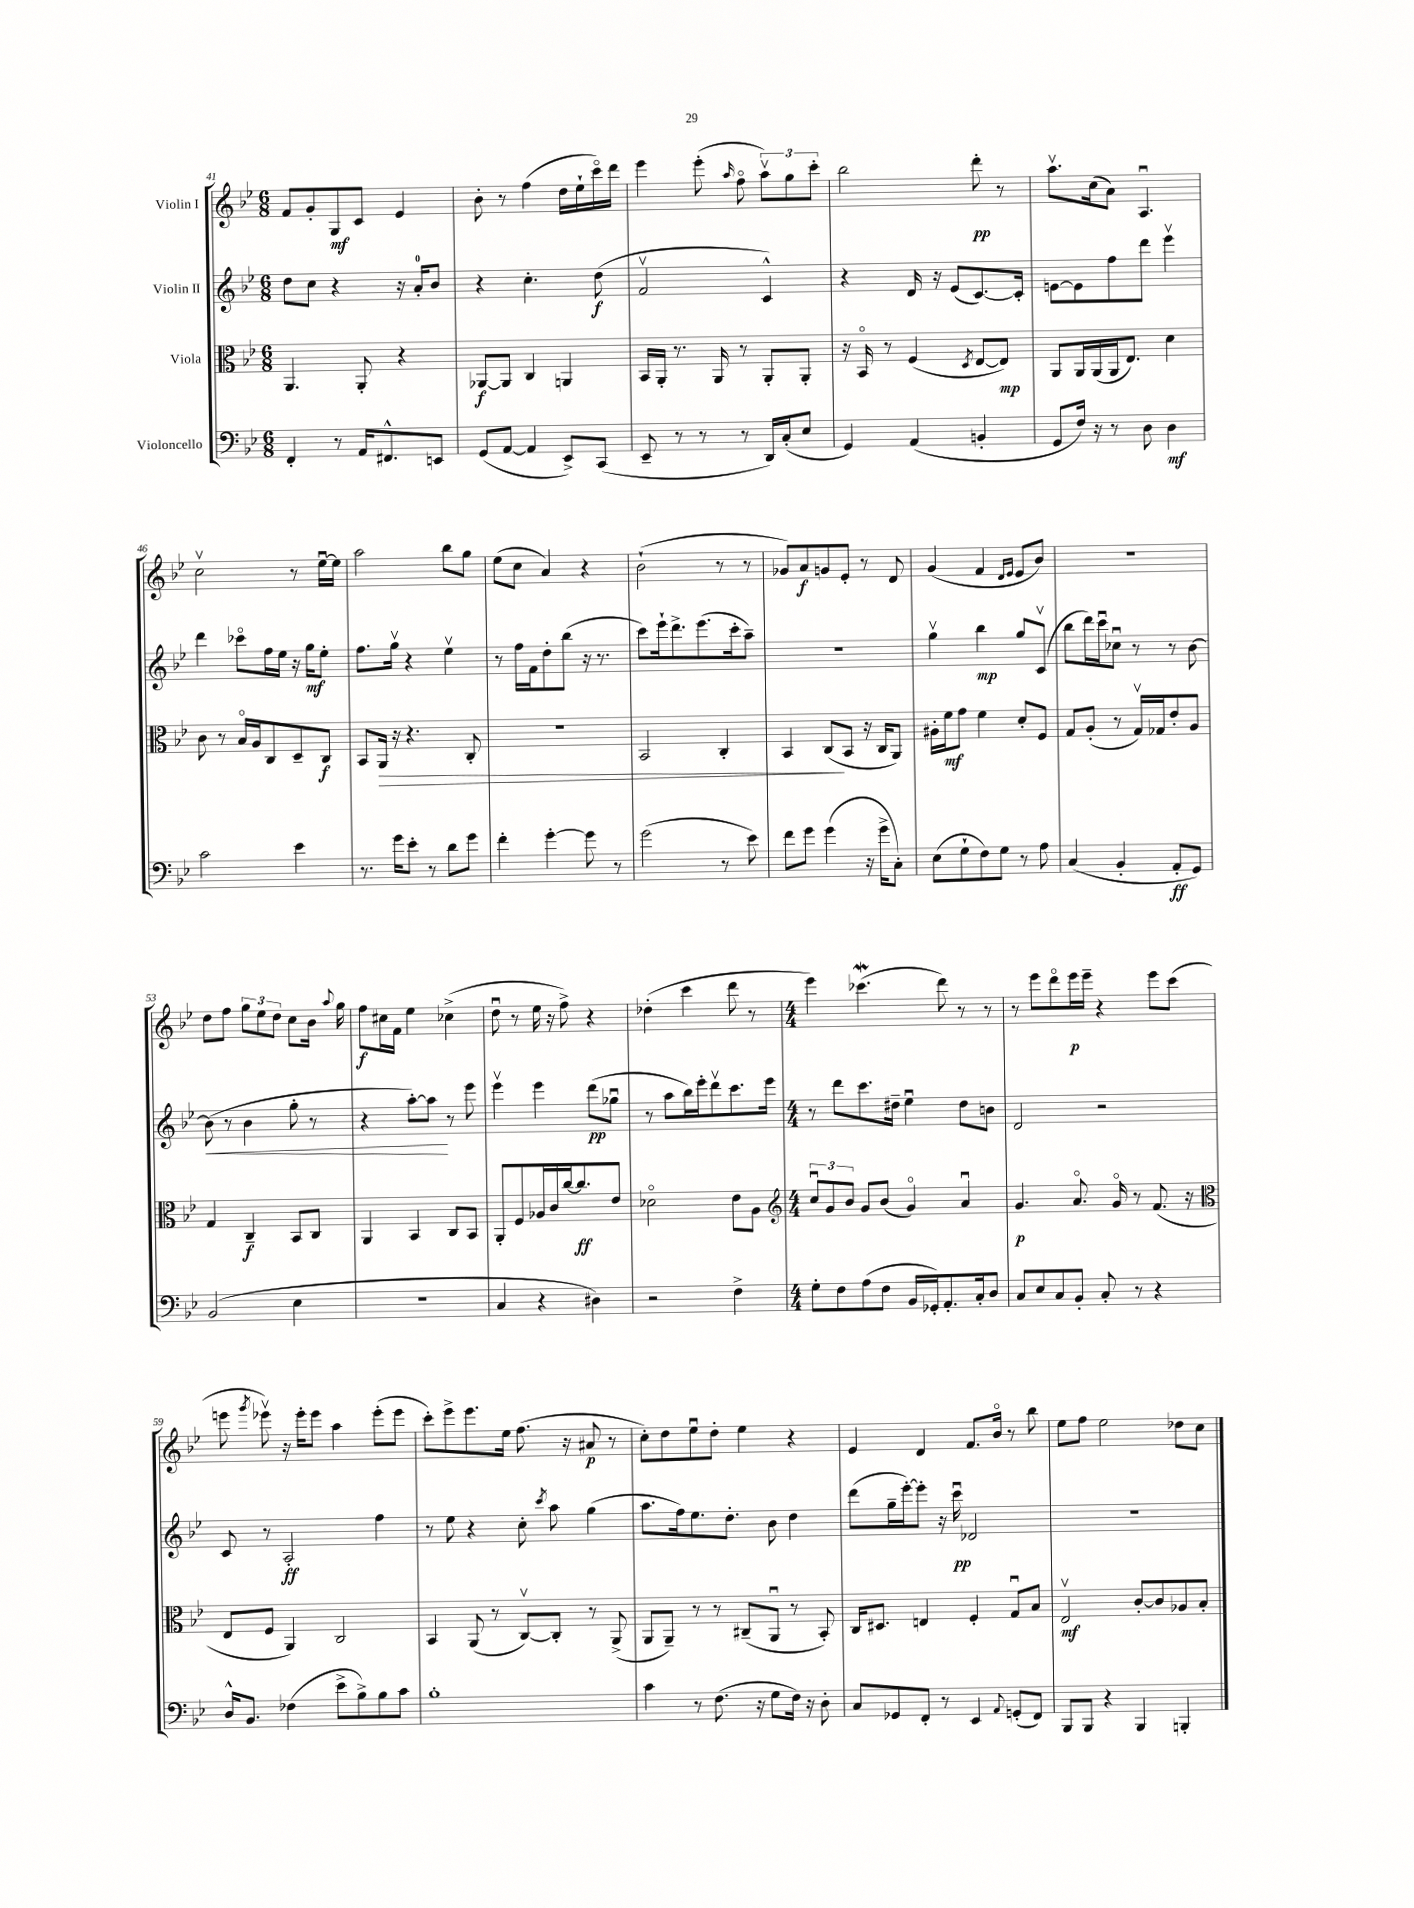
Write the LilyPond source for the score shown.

<<
\new StaffGroup <<
\new Staff = "s0" \with { instrumentName = "Violin I" } {
    \clef treble \key bes \major \numericTimeSignature \time 6/8
    \autoBeamOff f'8[ g'8-. g8\mf c'8] ees'4 |
    bes'8-. r8 f''4( d''16[ ees''16-! c'''16\flageolet) d'''16] |
    ees'''4 ees'''8-.( \grace { a''16 } f''8\flageolet \tuplet 3/2 { a''8[\upbow) g''8 c'''8]-. } |
    bes''2 d'''8-.\pp r8 |
    a''8.[\upbow c''16( a'8]) a4.\downbow |
    c''2\upbow r8 ees''16[~\downbow ees''16] |
    a''2 bes''8[ g''8] |
    ees''8[( c''8] a'4) r4 |
    bes'2-!( r8 r8 |
    ges'8[) a'8\f g'8 ees'8]-. r8 d'8 |
    g'4( f'4 \grace { d'16[ ees'16] } ees'8[ bes'8]) |
    R2. |
    d''8[ f''8] \tuplet 3/2 { g''8[ ees''8 d''8] } c''8[ bes'16] \appoggiatura { a''8 } g''16 |
    f''8[\f cis''16 f'16] ees''4 ces''4->( |
    d''8\downbow r8 ees''16 r16 f''8->) r4 |
    des''4-.( c'''4 d'''8 r8 |
    \numericTimeSignature \time 4/4 ees'''4) ces'''4.\mordent( d'''8) r8 r8 |
    r8 ees'''8[ d'''8\flageolet ees'''16\p ees'''16]-- r4 ees'''8[ c'''8]( |
    e'''8 \acciaccatura { g'''8 } ees'''8\upbow) r16 ees'''16[-. ees'''8] a''4 ees'''8[-.( ees'''8] |
    c'''8[-.) ees'''8-> ees'''8. ees''16] f''8.( r16 ais'8\p r8 |
    c''8[-.) d''8 ees''8\downbow d''8]-. ees''4 r4 |
    ees'4 d'4 f'8.[ bes'16]\flageolet r8 bes''8 |
    ees''8[ f''8] ees''2 des''8[ c''8] \bar "|." |
}
\new Staff = "s1" \with { instrumentName = "Violin II" } {
    \clef treble \key bes \major \numericTimeSignature \time 6/8
    \autoBeamOff d''8[ c''8] r4 r16 a'16[-0-. bes'8] |
    r4 c''4.-. d''8\f( |
    f'2\upbow c'4-^) |
    r4 d'16 r16 ees'8[( c'8.~) c'16]-. |
    e'8[~ e'8 f''8 d'''8] ees'''4\upbow |
    d'''4 ces'''8[\flageolet f''16 ees''16] r16 g''16[\mf ees''8]-. |
    f''8.[ g''16]\upbow r4 ees''4\upbow |
    r8 f''16[ f'16 d''8-. bes''8]( r16 r8. |
    c'''8[) ees'''16-! d'''8.-> ees'''8.( c'''16-. a''8]--) |
    R2. |
    g''4\upbow bes''4\mp g''8[ c'8]\upbow( |
    bes''8[ d'''16) c'''16\downbow ces''8]\downbow r8 r8 bes'8~ |
    bes'8\<( r8 bes'4 g''8-. r8 |
    r4 a''8[~-.) a''8]\! r8 ees'''8 |
    ees'''4\upbow ees'''4 d'''8[\pp( ges''8]\downbow |
    r8 a''8[ bes''16) ees'''16-. d'''8\upbow c'''8. ees'''16] |
    \numericTimeSignature \time 4/4 r8 d'''8[ c'''8. dis''16]-- ees''4\downbow dis''8[ b'8] |
    d'2 r2 |
    c'8 r8 a2-.\ff f''4 |
    r8 ees''8 r4 c''8-. \acciaccatura { c'''8 } a''8 g''4( |
    a''8.[ f''16) ees''8. d''8.]-. bes'8 d''4 |
    d'''8[( g''16-- ees'''16~-.) ees'''8]-. r16 c'''16\downbow\pp des'2 |
    R1 \bar "|." |
}
\new Staff = "s2" \with { instrumentName = "Viola" } {
    \clef alto \key bes \major \numericTimeSignature \time 6/8
    \autoBeamOff a,4. a,8-. r4 |
    aes,8[~\f aes,8] c4 a,4 |
    bes,16[ a,16]-. r8. a,16 r8 a,8[-. a,8]-. |
    r16 bes,16\flageolet r8 f4( \acciaccatura { d8 } ees8[~ ees8]\mp) |
    a,8[ a,16 a,16( a,16 ees8.]) d'4 |
    c'8 r8 bes16[\flageolet a16 c8 d8-- c8]\f |
    bes,8[ a,16]\> r16 r4. c8-. |
    R2. |
    bes,2 c4-. |
    bes,4 c8[\!( bes,8] r16 c16[ a,8]) |
    ais16[-. f'16\mf g'8] f'4 d'8[-. f8] |
    g8[ a8]-.( r8 g16[\upbow) ges16 ees'8-. a8] |
    g4 c4--\f bes,8[ c8] |
    a,4 bes,4 c8[ bes,8] |
    a,8[-. f8 aes16 c'16 c''16~ c''8.\ff ees'8] |
    des'2\flageolet ees'8[ a8] |
    \numericTimeSignature \time 4/4 \clef treble \tuplet 3/2 { c''8[\downbow g'8 bes'8] } g'8[ bes'8]( g'4\flageolet) a'4\downbow |
    g'4.\p a'8.\flageolet g'16\flageolet r8 f'8.( r16 |
    \clef alto ees8[ f8] a,4) c2 |
    bes,4 a,8( r8 c8[~\upbow) c8]-. r8 a,8->( |
    a,8[ a,8]--) r8 r8 cis8[--( a,8]\downbow r8 bes,8-.) |
    c16[ dis8.] e4 f4-. g8[\downbow bes8] |
    ees2\upbow\mf c'8[~-. c'8 aes8 bes8]-. \bar "|." |
}
\new Staff = "s3" \with { instrumentName = "Violoncello" } {
    \clef bass \key bes \major \numericTimeSignature \time 6/8
    \autoBeamOff f,4-. r8 a,16[ fis,8.-^ e,8] |
    g,8[( a,8]~ a,4 ees,8[->) c,8]( |
    ees,8-- r8 r8 r8 d,16[) c16-.( ees8] |
    g,4) a,4( b,4-. |
    g,8[ f16]) r16 r8 d8 d4\mf |
    c'2 ees'4 |
    r8. g'16[ ees'8]-. r8 d'8[ g'8] |
    f'4-. g'4~-. g'8 r8 |
    g'2( r8 ees'8) |
    f'8[ g'8] g'4( r16 g'16[-> c8]-.) |
    ees8[( g8-! f8) g8] r8 a8 |
    c4( bes,4-. a,8[-.\ff g,8]) |
    bes,2( ees4 |
    R2. |
    c4 r4 dis4) |
    r2 f4-> |
    \numericTimeSignature \time 4/4 g8[-. f8 a8( f8] bes,16[ ges,16-.) a,8.-. c16-. d8] |
    c8[ ees8 c8 bes,8]-. c8-. r8 r4 |
    d16[-^ bes,8.] fes4( ees'8[-> bes8->) bes8 c'8] |
    bes1-. |
    c'4 r8 f8.( r16 g8[ f16]) r16 d8-. |
    c8[ ges,8 f,8]-. r8 ees,4 \appoggiatura { a,8 } g,8[-.( f,8]) |
    bes,,8[ bes,,8] r4 bes,,4 b,,4-. \bar "|." |
}
>>
>>
\layout { \context { \Score currentBarNumber = #41 } }
